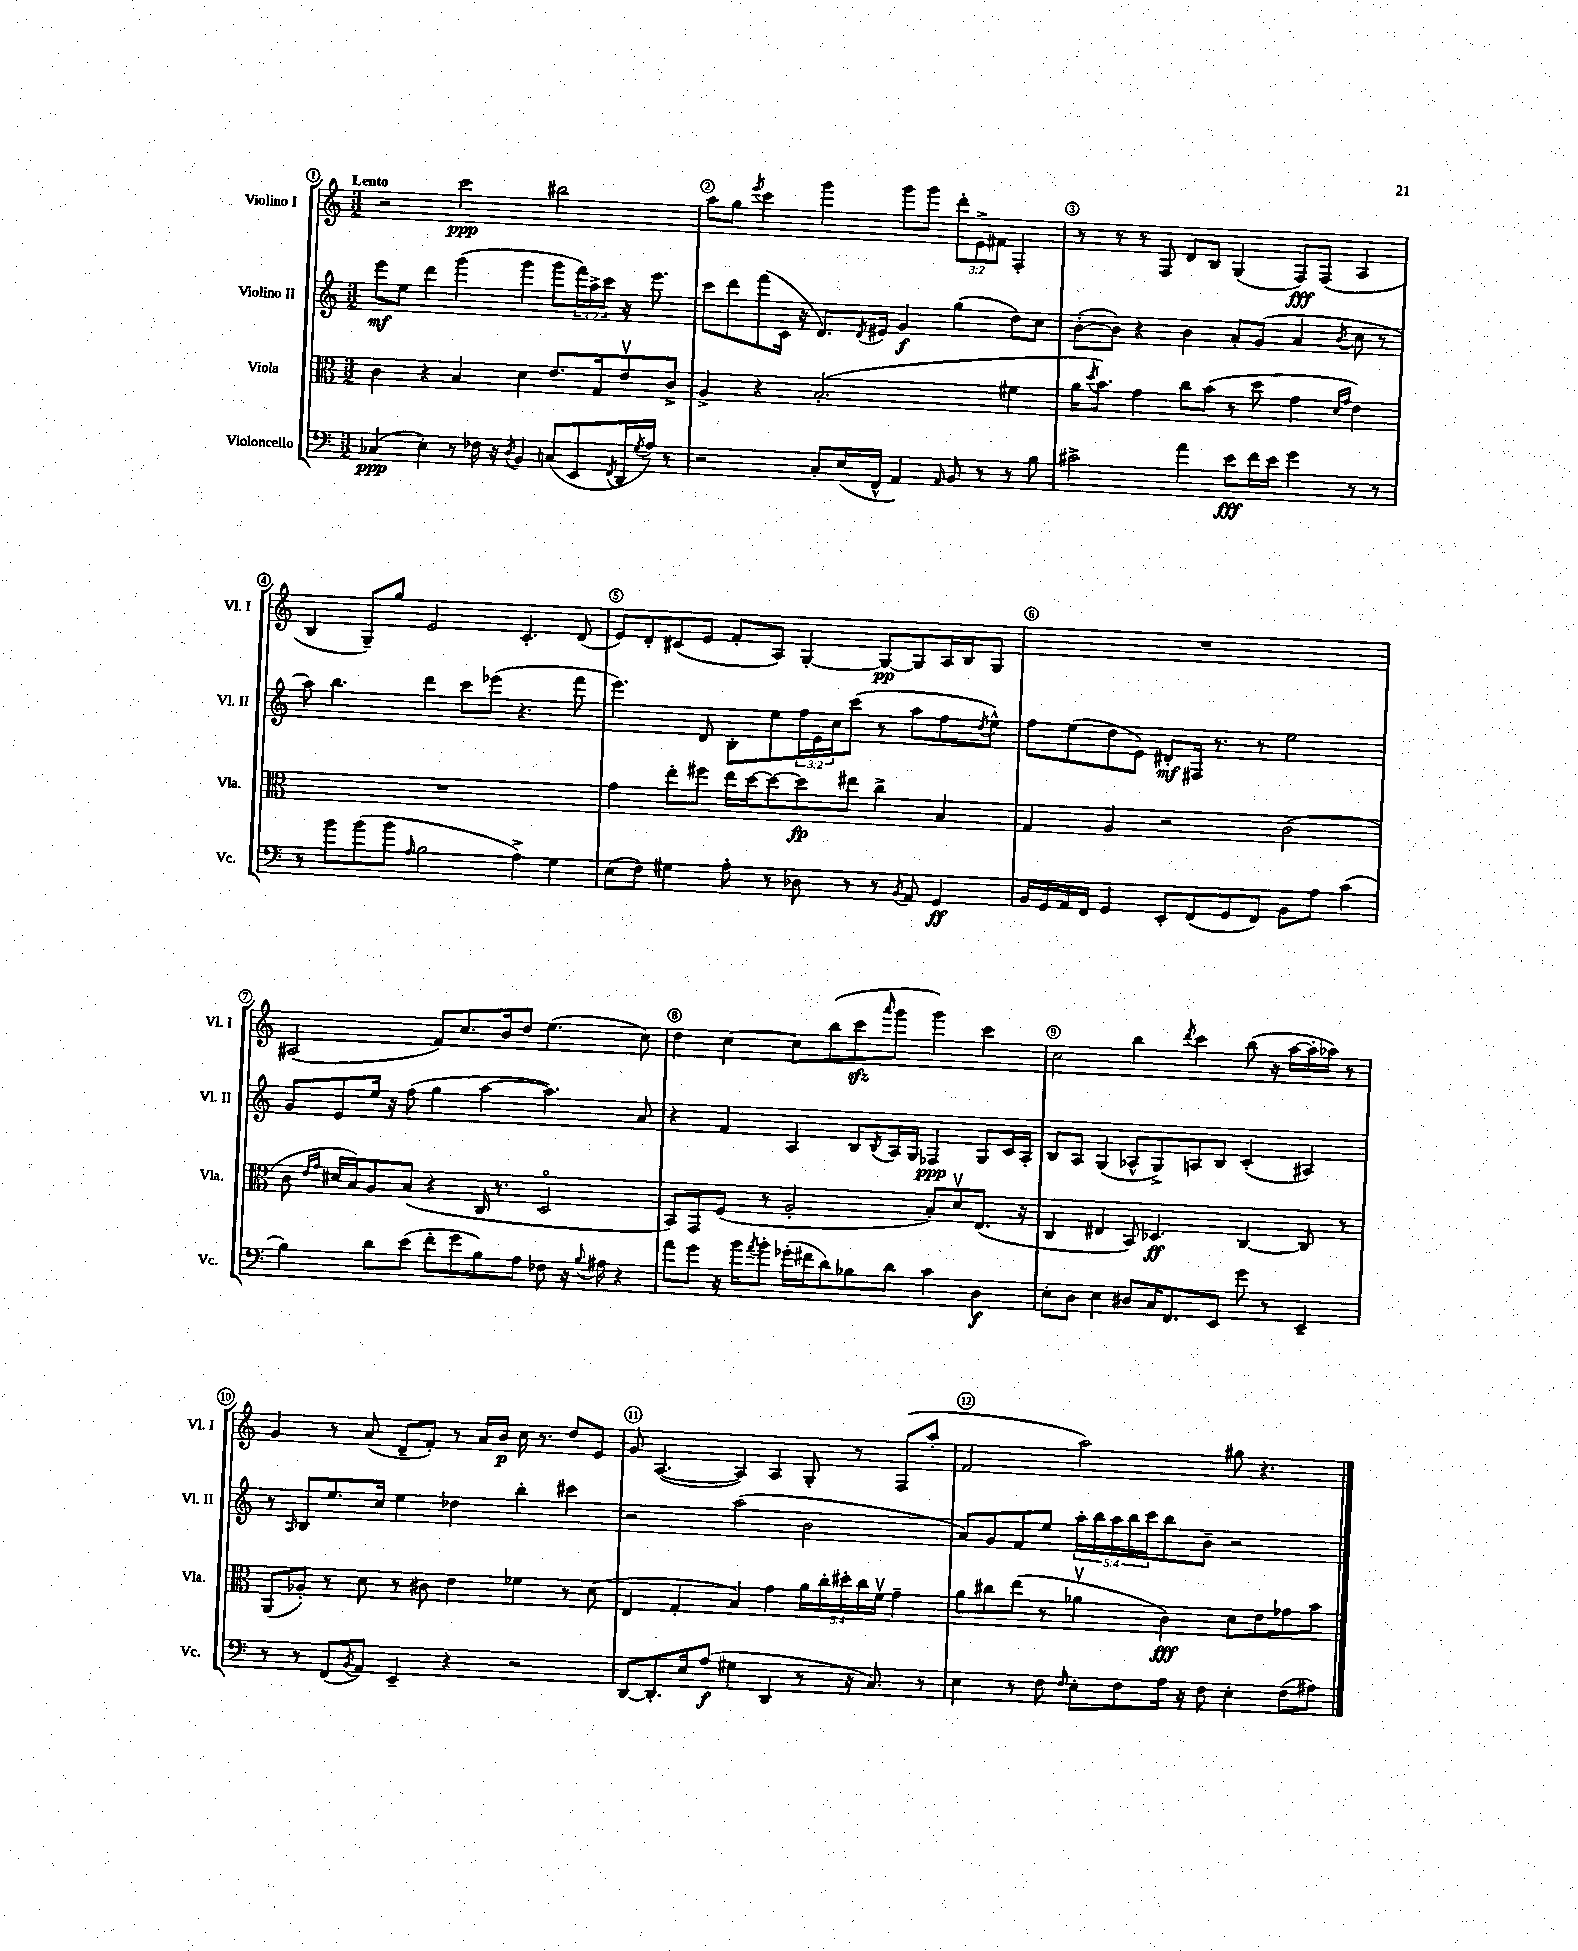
<<
\new StaffGroup <<
\new Staff = "s0" \with { instrumentName = "Violino I" shortInstrumentName = "Vl. I" } {
    \clef treble \key c \major \numericTimeSignature \time 3/2 \override Staff.TupletNumber.text = #tuplet-number::calc-fraction-text \tempo "Lento"
    r2 c'''2\ppp bis''2 |
    a''8 g''8 \acciaccatura { e'''8 } c'''4 g'''4 g'''8 g'''8 \tuplet 3/2 { d'''8-. e'8-> fis'8 } f4-. |
    r8 r8 r8 f8 d'8 b8 g4( f8\fff) f8( a4 |
    b4 g8--) g''8 e'2 c'4.-. d'8( |
    e'8) d'8-. cis'8( e'8 f'8-. a8) g4~-. g8~\pp g8 a16 b16 g8 |
    R1. |
    ais2( f'8) c''8. b'16 d''8 e''4.( c''8) |
    d''4 c''4~ c''8 b''8( c'''8\sfz \grace { a'''16 } g'''8 g'''4) c'''4 |
    c''2 b''4 \acciaccatura { d'''8 } c'''4 b''8( r16 a''16~ a''16-. aes''16) r8 |
    g'4 r8 a'8( d'8-- f'8-.) r8 a'16 b'16\p c''16 r8. d''8 e'8 |
    g'8 a4.~( a4) a4 g8-. r8 f8( a''8-. |
    f'2 a''2) gis''8 r4. \bar "|." |
}
\new Staff = "s1" \with { instrumentName = "Violino II" shortInstrumentName = "Vl. II" } {
    \clef treble \key c \major \numericTimeSignature \time 3/2 \override Staff.TupletNumber.text = #tuplet-number::calc-fraction-text
    e'''8\mf e''8 d'''4 g'''4( g'''4 g'''8 \tuplet 3/2 { f'''16) a''16-> c'''16 } r16 e'''8. |
    c'''8 d'''8 f'''8( c'16 r16 d'8.) \acciaccatura { d'8 } eis'16 g'4\f g''4( d''8) c''8 |
    b'8~-.( b'8) r4 b'4 a'8-. g'8( a'4 \acciaccatura { b'8 } c''8 r8 |
    a''8) b''4. d'''4 c'''8 ees'''8( r4. f'''8 |
    e'''4.) d'8 b8-. e''8 \tuplet 3/2 { f''16 e'16 c''16 } c'''8( r8 a''8 f''8 \acciaccatura { d''8 } e''8-^) |
    f''8 e''8( d''8 e'8) dis'8-.\mf fis16 r8. r8 e''2 |
    g'8 e'8 e''16 r16 f''8( g''4 a''4~ a''4.) a'8 |
    r4 f'4 a4 b8 \acciaccatura { b8 } a16 g16 fes4\ppp g8 c'16 a16-. |
    b8 a8 g4( aes8-^ g8->) a8 b8 c'4-.( ais4) |
    r8 \grace { a16 } b8 e''8. c''16 e''4 des''4 b''4-. cis'''4 |
    r2 a''2( b'2 |
    a'8) g'8 f'8 e''8 \tuplet 5/4 { a''16-. b''16 a''16 b''16 c'''16 } b''8 b'8-- r2 \bar "|." |
}
\new Staff = "s2" \with { instrumentName = "Viola" shortInstrumentName = "Vla." } {
    \clef alto \key c \major \numericTimeSignature \time 3/2 \override Staff.TupletNumber.text = #tuplet-number::calc-fraction-text
    c'4 r4 b4 d'4 e'8. g16 e'8\upbow c'8-> |
    a4-> r4 b2.-.( fis'4 |
    a'16 \acciaccatura { d''8 } b'8.) g'4 c''8 b'8( r8 d''8 g'4 \grace { d'16 g'16 } e'4) |
    R1. |
    g'4 e''8-. fis''8 e''16 d''16~ d''8~ d''8\fp eis''8 c''4-> b4 |
    g4 a4 r2 c'2( |
    c'8 \grace { e'16 g'16 } dis'16 b16) a8 b8( r4 c16 r8. d2\flageolet |
    b,8) g,8 f8( r8 a2-. b8-.) d'8\upbow e8.( r16 |
    c4 eis4 b,8) des4.\ff c4~ c8 r8 |
    a,8( aes8-.) r8 d'8 r8 cis'8 e'4 fes'4 r8 d'8( |
    e4 g4-. b4) g'4 \tuplet 5/4 { a'16 c''16-. dis''16-. c''16 f'16\upbow } g'4-- |
    a'8 cis''8 e''8( r8 aes'4\upbow c'4\fff) d'8 e'8 ges'8 b'8 \bar "|." |
}
\new Staff = "s3" \with { instrumentName = "Violoncello" shortInstrumentName = "Vc." } {
    \clef bass \key c \major \numericTimeSignature \time 3/2
    ces4\ppp( e4-.) r8 fes16 r16 \acciaccatura { d8 } b,4 c8( e,8 \acciaccatura { f,8 } d,16 \acciaccatura { g8 } a16) r8 |
    r2 c8-. e16( f,16-^ a,4) \grace { a,16 } b,8 r8 r8 b8 |
    cis'2-> a'4 e'8\fff f'16 e'16 g'4 r8 r8 |
    r8 b'8 b'8( b'8 \grace { a16 } b2 a4->) g4 |
    e8( f8) gis4 a8-. r8 des8 r8 r8 \acciaccatura { b,8 } a,8 g,4\ff |
    b,16 g,16 a,16 f,16 g,4 e,8-. f,8( g,8 f,8) b,8 a8 c'4( |
    b4) d'8 e'8( f'8-. g'8 b8) a8 fes8 r16 \appoggiatura { b8 } ais16 r4 |
    a'8 g'8 r16 b'16 \acciaccatura { a'8 } b'8-. ges'16-.( fis'16 d'8) bes8 d'8 c'4 d4\f |
    e8-. d8 e4 dis8 c16 f,8. e,8 g'8 r8 e,4-- |
    r8 r8 f,8( \acciaccatura { b,8 } a,8) e,4-- r4 r2 |
    d,8~ d,8.-. e16 a8\f( gis4 d,4 r8 r16 c8.) r8 |
    e4 r8 f8 \grace { f16 } e8-. f8 a16 r16 f8 e4-. f8( ais8) \bar "|." |
}
>>
>>
\layout { \context { \Score \override BarNumber.break-visibility = ##(#f #t #t) barNumberVisibility = #all-bar-numbers-visible \override BarNumber.stencil = #(make-stencil-circler 0.1 0.3 ly:text-interface::print) } }
